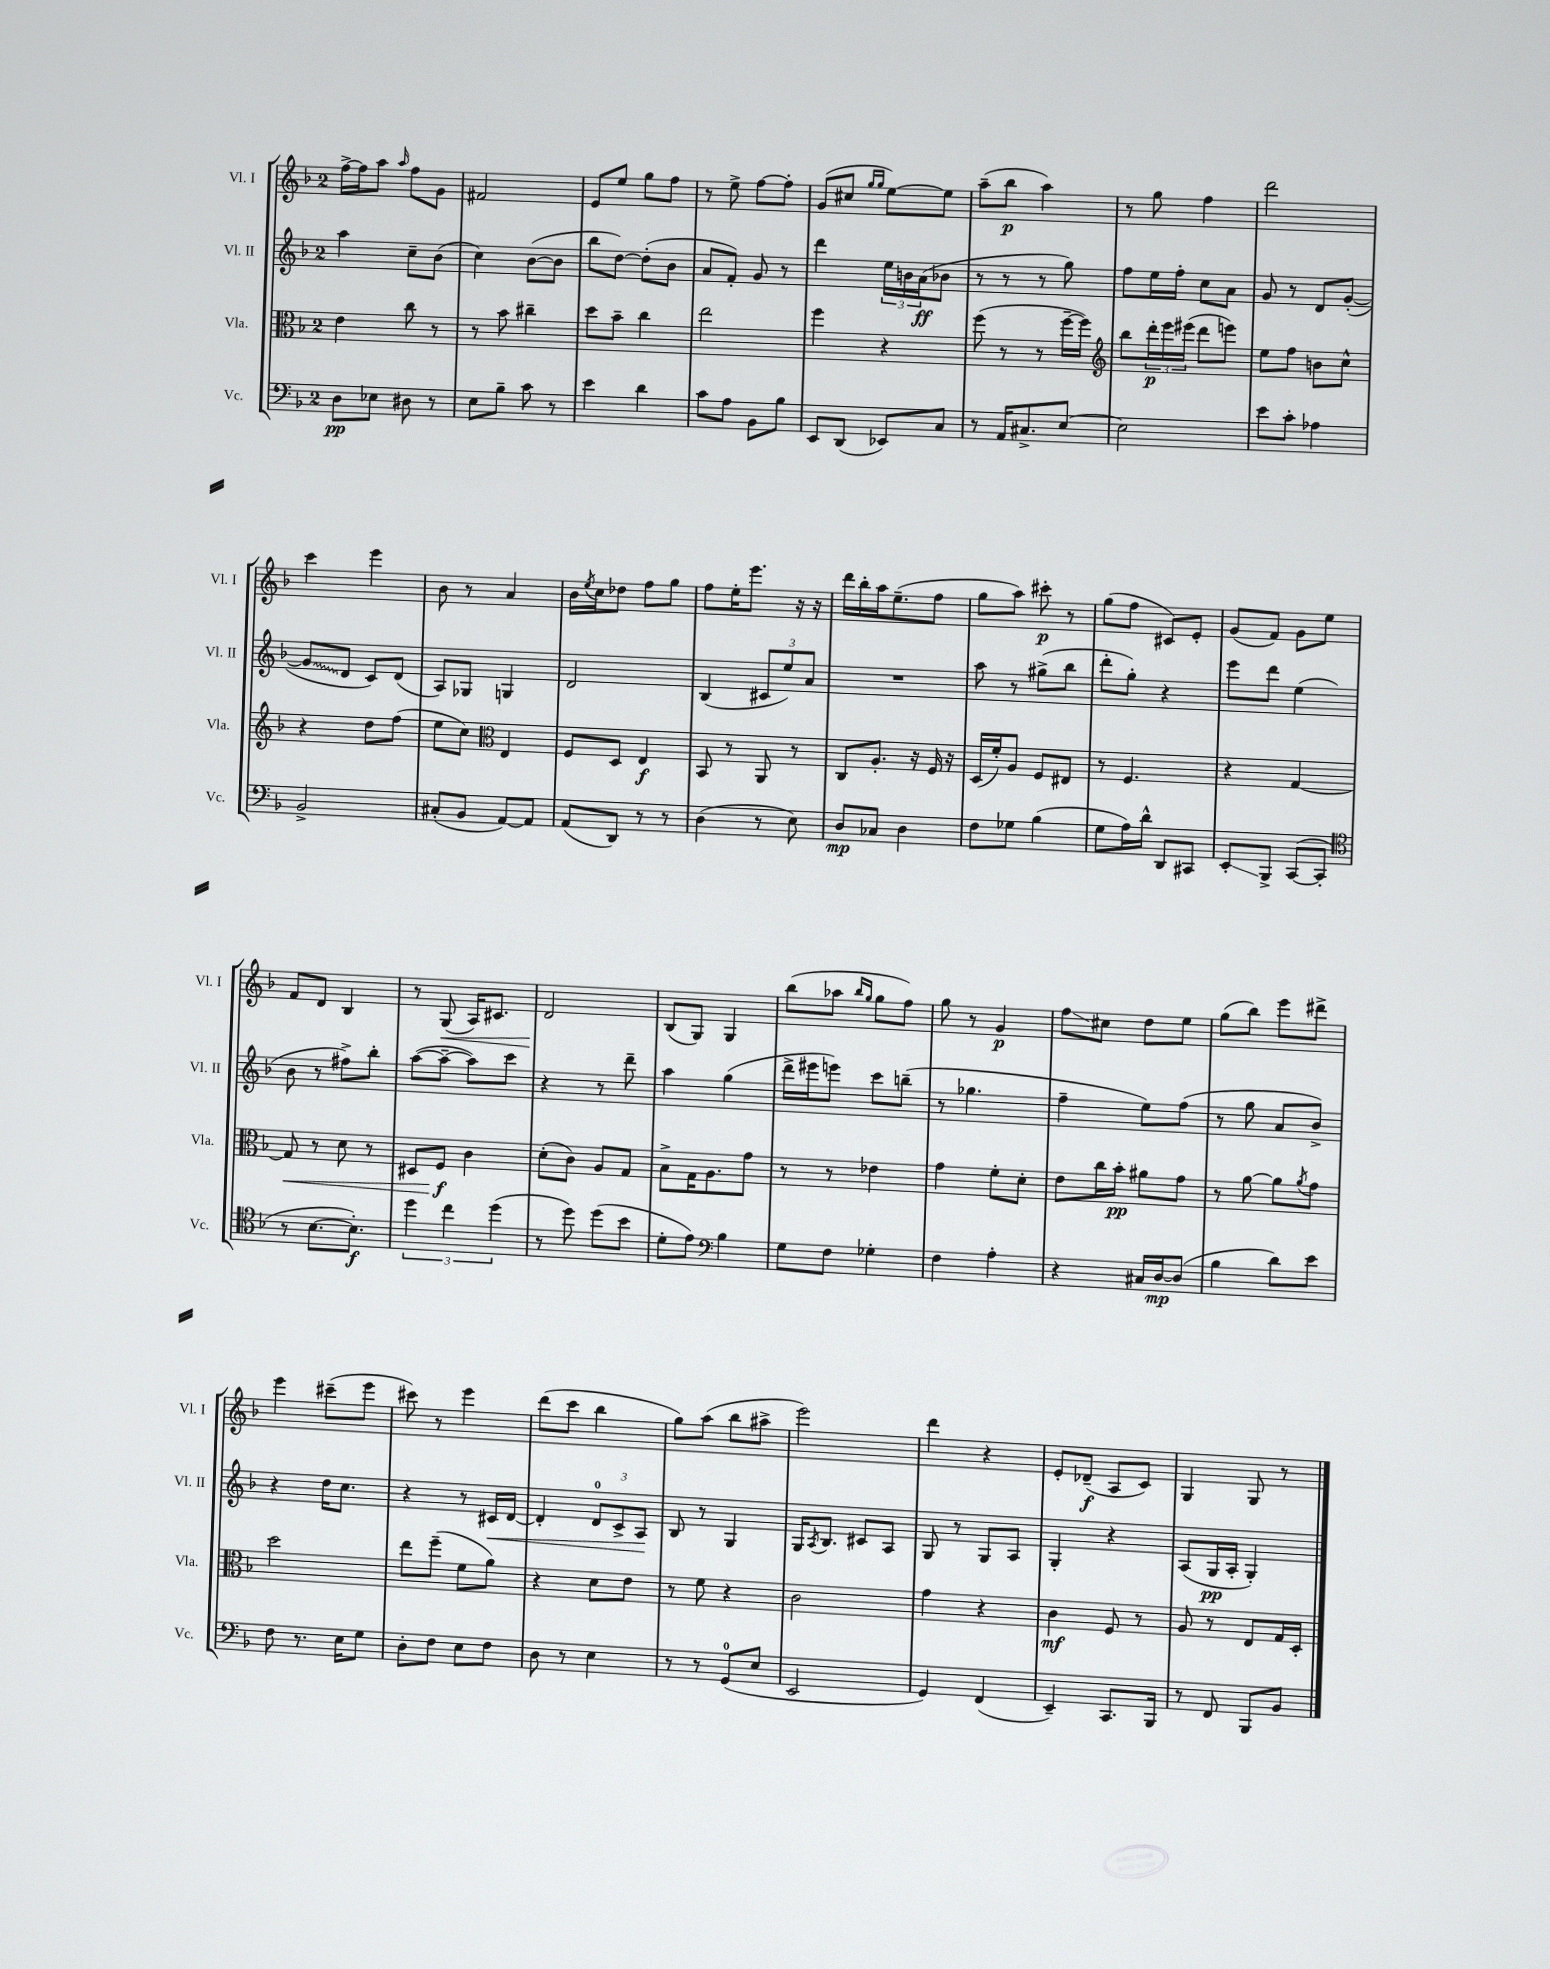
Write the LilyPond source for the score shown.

<<
\new StaffGroup <<
\new Staff = "s0" \with { instrumentName = "Vl. I" shortInstrumentName = "Vl. I" } {
    \clef treble \key f \major \once \override Staff.TimeSignature.style = #'single-digit \time 2/4
    f''16~-> f''16 a''8 \grace { a''16 } f''8 g'8 |
    fis'2 |
    e'8 e''8 g''8 f''8 |
    r8 e''8-> f''8~ f''8-. |
    g'8( cis''8 \grace { g''16 g''16 } e''8~) e''8 |
    a''8--( bes''8\p a''4) |
    r8 g''8 f''4 |
    d'''2 |
    c'''4 e'''4 |
    bes'8 r8 a'4 |
    bes'16 \acciaccatura { e''8 } c''16 des''8 f''8 g''8 |
    f''8 e''16-. e'''8. r16 r16 |
    d'''16 bes''16-. a''16 e''8.--( f''8 |
    g''8 a''8) cis'''8-.\p r8 |
    g''8( f''8 cis'8) e'8-. |
    g'8( f'8) g'8 e''8 |
    f'8 d'8 bes4 |
    r8 g8\<( a16) cis'8. |
    d'2\! |
    bes8( g8) g4 |
    bes''8( aes''8 \grace { bes''16 g''16 } g''8 f''8) |
    g''8 r8 g'4\p |
    f''8\glissando cis''8 d''8 e''8 |
    g''8( bes''8) e'''8 dis'''8-> |
    e'''4 cis'''8--( e'''8 |
    cis'''8) r8 e'''4 |
    d'''8( c'''8 bes''4 |
    g''8) a''8( bes''8 ais''8-> |
    e'''2) |
    d'''4 r4 |
    e'8-. des'8--\f( a8 c'8) |
    g4 g8 r8 \bar "|." |
}
\new Staff = "s1" \with { instrumentName = "Vl. II" shortInstrumentName = "Vl. II" } {
    \clef treble \key f \major \once \override Staff.TimeSignature.style = #'single-digit \time 2/4
    a''4 c''8-- bes'8( |
    c''4) bes'8~( bes'8 |
    bes''8 d''8~) d''8-.( bes'8 |
    a'8 f'8-.) g'8 r8 |
    d'''4 \tuplet 3/2 { e''16 b'16 a'16\ff( } bes'8 |
    r8 r8 r8 g''8) |
    f''8 e''16 f''16-. c''8 a'8 |
    g'8 r8 d'8 g'8~-.( |
    \once \override Glissando.style = #'zigzag g'8\glissando d'8 c'8) d'8( |
    a8) ges8 g4 |
    d'2 |
    bes4( \tuplet 3/2 { cis'8 e''8) a'8 } |
    R2 |
    a''8 r8 gis''8->( bes''8 |
    d'''8-. g''8-.) r4 |
    e'''8 d'''8 e''4( |
    bes'8 r8 fis''8->) bes''8-. |
    a''8~( a''8~-- a''8) c'''8 |
    r4 r8 d'''8-- |
    a''4 g''4( |
    d'''16-> eis'''16 e'''8) c'''8 b''8--( |
    r8 ges''4. |
    f''4-- e''8) f''8( |
    r8 g''8 a'8 bes'8->) |
    r4 d''16 c''8. |
    r4 r8 cis'16\< d'16~ |
    d'4-. \tuplet 3/2 { d'8-0 c'8-> a8\! } |
    bes8 r8 g4 |
    g16 \acciaccatura { a8 } bes8. cis'8 a8 |
    g8 r8 g8 a8 |
    g4-. r4 |
    a8( g16\pp a16-. g4-.) \bar "|." |
}
\new Staff = "s2" \with { instrumentName = "Vla." shortInstrumentName = "Vla." } {
    \clef alto \key f \major \once \override Staff.TimeSignature.style = #'single-digit \time 2/4
    e'4 c''8 r8 |
    r8 bes'8 cis''4-- |
    d''8 bes'8-- c''4 |
    e''2 |
    f''4 r4 |
    f''8( r8 r8 f''16~-- f''16) |
    \clef treble bes''8 \tuplet 3/2 { d'''16-.\p e'''16 eis'''16( } d'''8 e'''8) |
    e''8 f''8 b'8 c''8-^ |
    r4 d''8 f''8( |
    e''8 c''8) \clef alto e4 |
    f8 d8 e4\f |
    bes,8 r8 a,8 r8 |
    c8 a8.-. r16 f16 r16 |
    d16( f'16-.) a8 f8 eis8 |
    r8 f4. |
    r4 g4~ |
    g8\< r8 d'8 r8 |
    dis8 f8\f\! c'4 |
    d'8-.( c'8) a8 g8 |
    bes8-> g16 a8. g'8 |
    r8 r8 ees'4 |
    g'4 f'8-. d'8-. |
    e'8 c''16 bes'16-.\pp ais'8 g'8 |
    r8 a'8~ a'8 \acciaccatura { a'8 } g'8 |
    d''2 |
    e''8 f''8--( f'8 a'8) |
    r4 d'8 e'8 |
    r8 f'8 r4 |
    c'2 |
    g'4 r4 |
    c'4\mf f8 r8 |
    a8 r8 e8 g16 d16-. \bar "|." |
}
\new Staff = "s3" \with { instrumentName = "Vc." shortInstrumentName = "Vc." } {
    \clef bass \key f \major \once \override Staff.TimeSignature.style = #'single-digit \time 2/4
    d8\pp ees8 dis8 r8 |
    e8 bes8-- c'8 r8 |
    e'4 d'4 |
    c'8 a8 bes,8 bes8 |
    e,8 d,8( ees,8) c8 |
    r8 a,16 cis8.-> e8~ |
    e2 |
    e'8 c'8-. aes4 |
    bes,2-> |
    cis8-.( bes,8 a,8~) a,8 |
    a,8( d,8) r8 r8 |
    d4( r8 e8) |
    d8\mp ces8 d4 |
    f8 ges8 bes4( |
    g8 a16) d'16-^ d,8 cis,8 |
    e,8-.\glissando bes,,8-> c,8~( c,8-. |
    \clef tenor r8 bes8.~ bes8.-.\f) |
    \tuplet 3/2 { d''4 c''4 d''4( } |
    r8 d''8) d''8( bes'8 |
    d'8-. e'8) \clef bass bes4 |
    g8 f8 ges4-. |
    f4 a4-. |
    r4 cis16 d16~\mp d8( |
    bes4 d'8) e'8 |
    f8 r8. e16 g8 |
    d8-. f8 e8 f8 |
    d8 r8 e4 |
    r8 r8 g,8-0( e8 |
    e,2 |
    g,4) f,4( |
    e,4--) c,8. bes,,16 |
    r8 f,8 bes,,8 bes,8 \bar "|." |
}
>>
>>
\layout { \context { \Score \remove "Bar_number_engraver" } }
